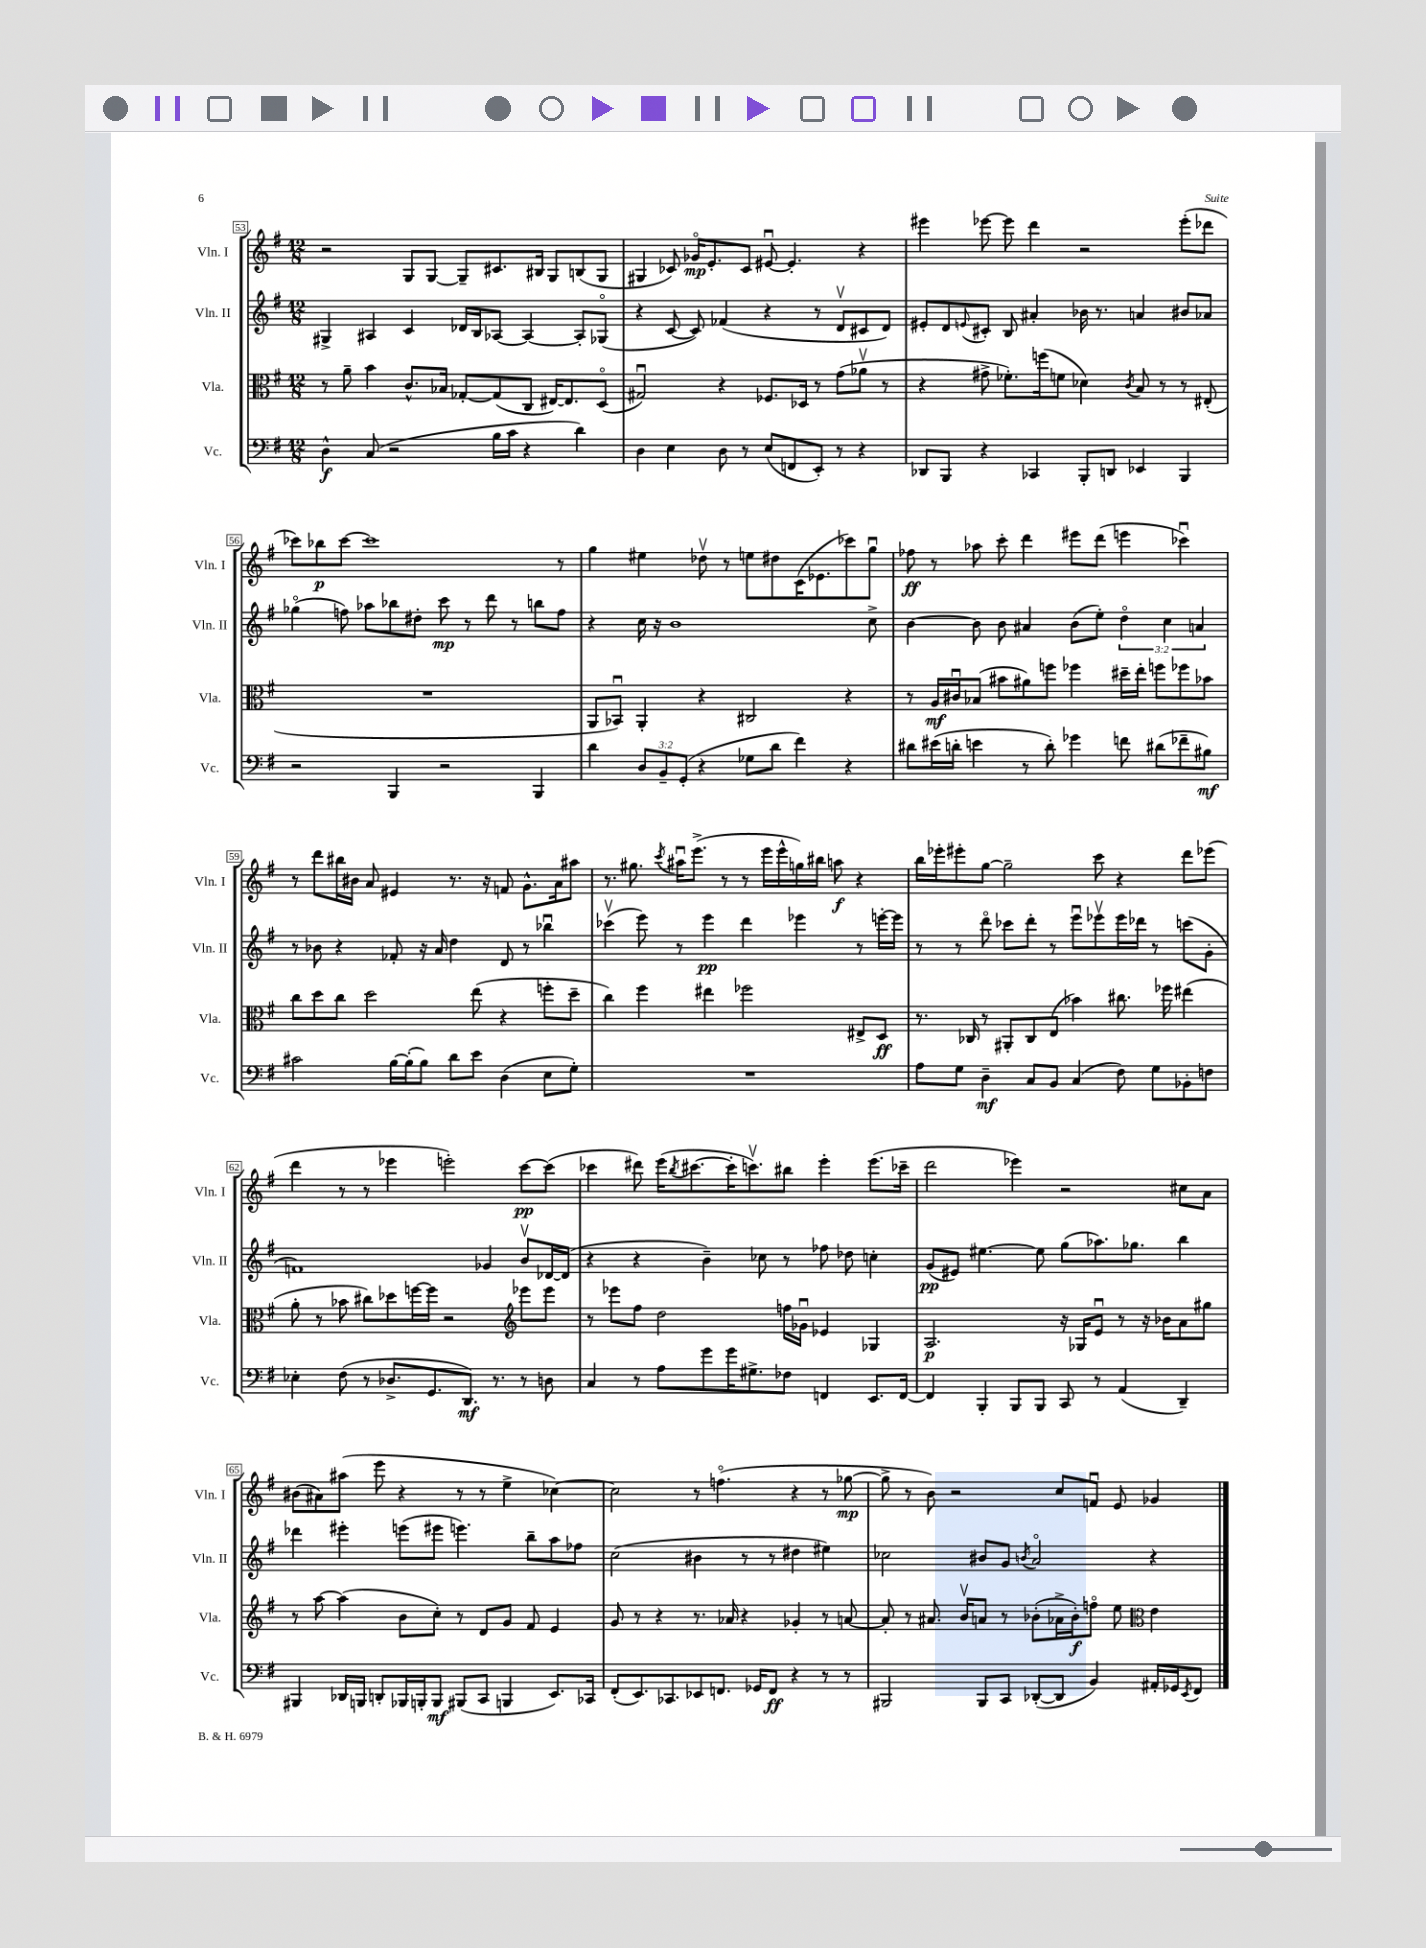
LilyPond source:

<<
\new StaffGroup <<
\new Staff = "s0" \with { instrumentName = "Vln. I" shortInstrumentName = "Vln. I" } {
    \clef treble \key g \major \numericTimeSignature \time 12/8
    r2 g8 g8~ g8-- cis'8. bis16 g8 b8( g8 |
    gis4 ces'8) ges'16\flageolet\mp e'8.-. ces'8 eis'8~\downbow eis'4.-. r4 |
    eis'''4 ees'''8~ ees'''8 d'''4 r2 ees'''8-.( des'''8 |
    ces'''8) bes''8\p ces'''8~ ces'''1 r8 |
    g''4 eis''4 des''8\upbow r8 e''8 dis''8 c'16( ees'8. ces'''8) g''8\downbow |
    fes''8\ff r8 aes''8 c'''8-. d'''4 eis'''8 d'''8( e'''4 ces'''4\downbow) |
    r8 d'''8 bis''16 bis'16 a'8 eis'4 r8. r16 f'8 g'8.-^ a'16 ais''8 |
    r8. gis''8. \acciaccatura { c'''8 } ais''16\downbow e'''8.->( r8 r8 e'''16 e'''16-^ g''16) bis''16 a''8\f r4 |
    b''16 ees'''16-. eis'''8-. g''8~ g''2-- c'''8 r4 d'''8 ees'''8( |
    d'''4 r8 r8 ees'''4 e'''2-.) c'''8~\pp c'''8( |
    ces'''4 dis'''8) e'''16( \acciaccatura { b''8 } cis'''8.~ cis'''16-. c'''8.\upbow) bis''8 e'''4-. e'''8.( ces'''16-- |
    d'''2 ees'''4) r2 cis''8 a'8 |
    bis'8( ais'8) ais''8( e'''8 r4 r8 r8 e''4-> ces''4~) |
    ces''2 r8 f''4.\flageolet( r4 r8 ges''8~\mp |
    ges''8-> r8 b'8) r2 c''8 f'8\downbow e'8 ges'4 \bar "|." |
}
\new Staff = "s1" \with { instrumentName = "Vln. II" shortInstrumentName = "Vln. II" } {
    \clef treble \key g \major \numericTimeSignature \time 12/8 \override Staff.TupletNumber.text = #tuplet-number::calc-fraction-text
    gis4-> ais4 c'4 des'16 b16 aes8~ aes4~ aes8-. ges8\flageolet( |
    r4 c'8~ c'8) fes'4( r4 r8 d'8\upbow cis'8 d'8) |
    eis'8-. d'8 \appoggiatura { e'8 } cis'8-. b8 ais'4-. bes'16 r8. a'4 bis'8 aes'8 |
    ges''4\flageolet( f''8) aes''8 bes''8 dis''8-. c'''8\mp r8 d'''8 r8 b''8 f''8 |
    r4 c''16 r16 b'1 c''8-> |
    b'4~ b'8 b'8 ais'4 b'8( e''8-.) \tuplet 3/2 { d''4\flageolet c''4 a'4 } |
    r8 bes'8 r4 fes'8-. r16 a'16 d''4 d'8 r8 bes''4\downbow |
    ces'''4\upbow( e'''8) r8 e'''4\pp d'''4 ees'''4 r8 e'''16~-. e'''16 |
    r8 r8 d'''8\flageolet ces'''8 d'''8-. r8 e'''8\downbow ees'''8\upbow ees'''16 des'''16 r8 c'''8( g'8-. |
    f'1) ges'4 b'8\upbow des'16~ des'16( |
    r4 r4 b'4--) ces''8 r8 fes''8 des''8 c''4-. |
    g'8\pp( eis'8) eis''4.~ eis''8 g''8( aes''8.) ges''8. b''4 |
    des'''4 eis'''4-. e'''8( eis'''8 e'''4.) b''8-- a''8 fes''8 |
    c''2( bis'4 r8 r8 dis''4 eis''4) |
    ces''2 bis'8 g'8 \acciaccatura { b'8 } a'2\flageolet r4 \bar "|." |
}
\new Staff = "s2" \with { instrumentName = "Vla." shortInstrumentName = "Vla." } {
    \clef alto \key g \major \numericTimeSignature \time 12/8
    r8 a'8-- b'4 c'8.-^ bes16 ges8~-. ges8( c8 eis16~) eis8. d8\flageolet( |
    gis2\downbow) r4 fes8. des16 r8 g'8( aes'8\upbow r8 |
    r4 gis'8-> fes'8.-.) f''16( f'8 des'4) \acciaccatura { c'8 } b8 r8 r8 eis8-.( |
    R1. |
    a,8 bes,8\downbow) a,4-. r4 cis2 r4 |
    r8 a16\mf cis'16\downbow bes8( bis'8 ais'8) f''8 fes''4 dis''16-- e''16-. f''8 fes''8 bes'8 |
    c''8 d''8 c''8 d''2 e''8( r4 f''8-. d''8-- |
    c''4) fis''4 eis''4 fes''2 eis8-> d8\ff |
    r8. ces16 r8 ais,8-. ces8 e8( bes'4) cis''8. fes''16 eis''4( |
    a'8-. r8 bes'8 cis''8) des''8 f''16~ f''16 r2 \clef treble ees'''8 ees'''8 |
    r8 ees'''8 fis''8 d''2 f''16 ges'16\downbow ees'4 ges4 |
    a2.\p r16 ges16 e'8\downbow r8 r16 bes'16 a'8 gis''8 |
    r8 a''8~ a''4( b'8 c''8-.) r8 d'8 g'8 fis'8 e'4 |
    g'8 r8 r4 r8. aes'16 r4 ges'4-. r8 a'8~ |
    a'8-. r8 ais'8. b'16\upbow a'8 r8 bes'8-.( aes'16-> bes'16-.\f) f''8\flageolet e''8 \clef alto e'4 \bar "|." |
}
\new Staff = "s3" \with { instrumentName = "Vc." shortInstrumentName = "Vc." } {
    \clef bass \key g \major \numericTimeSignature \time 12/8 \override Staff.TupletNumber.text = #tuplet-number::calc-fraction-text
    d4-^\f c8( r2 b16 c'16 r4 d'4) |
    d4 e4 d8 r8 e8( f,8 e,8-.) r8 r4 |
    des,8 b,,8 r4 ces,4 b,,8-. d,8 ees,4 b,,4 |
    r2 b,,4 r2 b,,4 |
    d'4 \tuplet 3/2 { d8 b,8-- g,8-.( } r4 ges8 d'8 fis'4) r4 |
    dis'8 eis'16( d'16-. e'4 r8 d'8-.) ges'4 f'8 dis'8( fes'8-- bis8\mf) |
    cis'2 b16~ b16-.( b8) d'8 e'8 d4( e8 g8-.) |
    R1. |
    a8 g8 d4--\mf c8 b,8 c4( fis8) g8 bes,8-. f8 |
    ees4-. fis8( r8 des8.-> g,8. d,8.\mf) r8. r8 d8 |
    c4 r8 a8 g'8 g'16 gis8.-> fes8 f,4 e,8. f,16~ |
    f,4 b,,4-. b,,8 b,,8 c,8 r8 a,4( d,4--) |
    bis,,4 des,16 b,,16 d,8-. bes,,16 b,,16-. b,,8\mf bis,,8( c,8 b,,4 e,8.) ces,16 |
    fis,8-.( e,8.) ces,8. ees,8 f,8. ges,16 f,8\ff r4 r8 r8 |
    bis,,2 bis,,8 c,8 des,8~-.( des,8 b,4) ais,16-. ges,16 \acciaccatura { e,8 } fis,8 \bar "|." |
}
>>
>>
\layout { \context { \Score currentBarNumber = #53 \override BarNumber.stencil = #(make-stencil-boxer 0.1 0.3 ly:text-interface::print) } }
